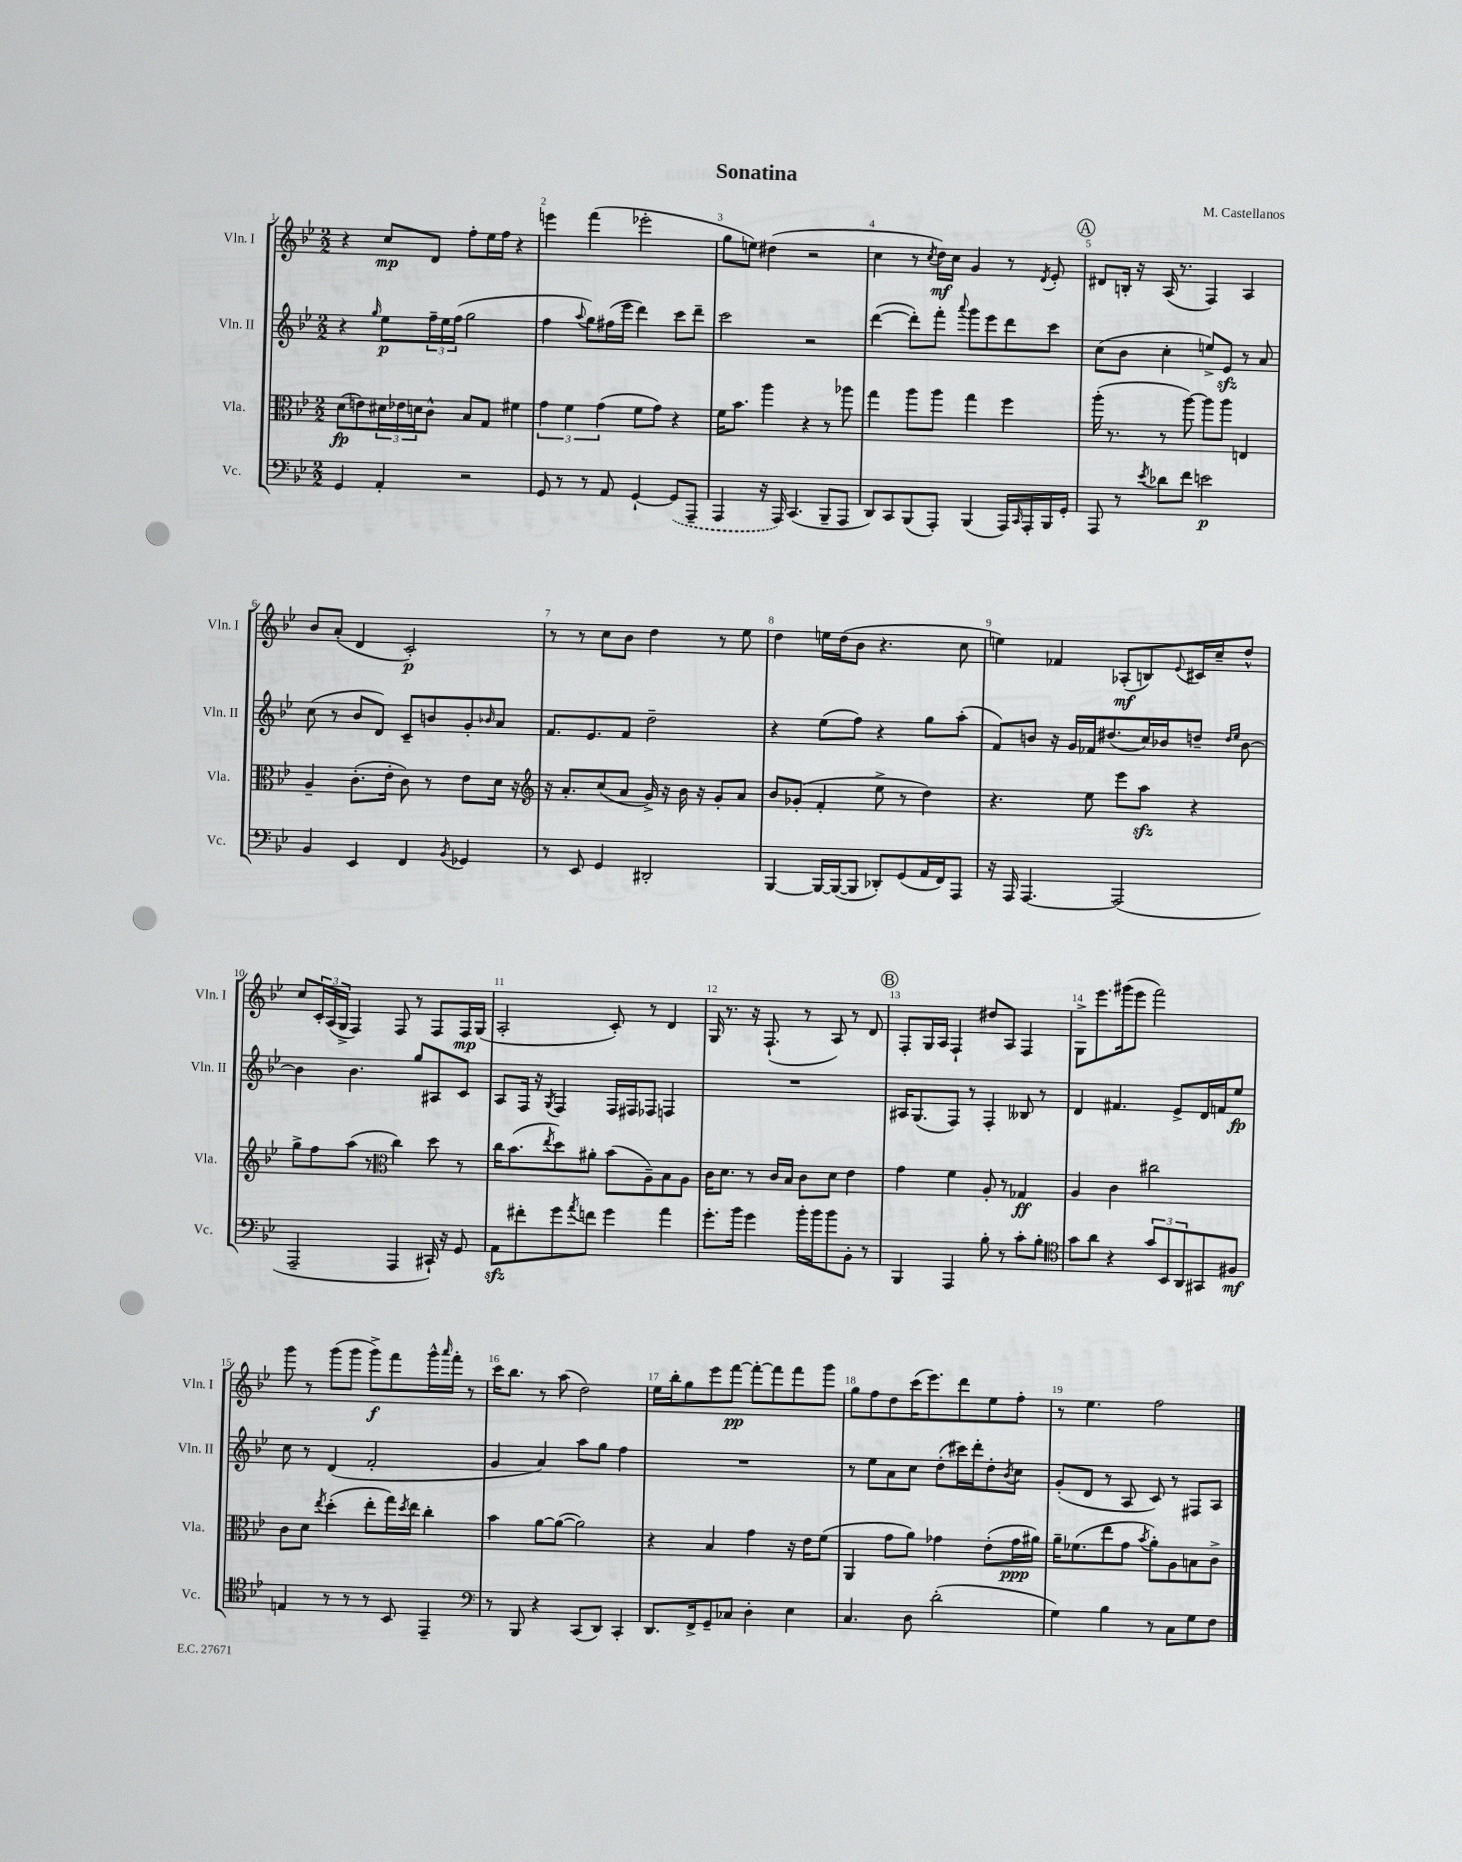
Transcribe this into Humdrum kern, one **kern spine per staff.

**kern	**dynam	**kern	**dynam	**kern	**dynam	**kern	**dynam
*part4	*part4	*part3	*part3	*part2	*part2	*part1	*part1
*staff4	*staff4	*staff3	*staff3	*staff2	*staff2	*staff1	*staff1
*I"Vc.	*	*I"Vla.	*	*I"Vln. II	*	*I"Vln. I	*
*I'Vc.	*	*I'Vla.	*	*I'Vln. II	*	*I'Vln. I	*
*clefF4	*	*clefC3	*	*clefG2	*	*clefG2	*
*k[b-e-]	*	*k[b-e-]	*	*k[b-e-]	*	*k[b-e-]	*
*M2/2	*	*M2/2	*	*M2/2	*	*M2/2	*
=1	=1	=1	=1	=1	=1	=1	=1
4GG/	.	(8d\L	fp	4r	.	4r	.
.	.	8en\)	.	.	.	.	.
.	.	.	.	16qqgg/	.	.	.
4AA'/	.	24d#X\L	.	8ee-\L	p	8cc/L	mp
.	.	24e-X\	.	.	.	.	.
.	.	24dn\J	.	.	.	.	.
.	.	8c^^\J	.	24ff~\L	.	8d/J	.
.	.	.	.	24ee-\	.	.	.
.	.	.	.	(24ff\JJ	.	.	.
2r	.	8B-/L	.	2gg\	.	8ff'\L	.
.	.	8G/J	.	.	.	16ee-\L	.
.	.	.	.	.	.	16ff\JJ	.
.	.	4f#X\	.	.	.	4r	.
=2	=2	=2	=2	=2	=2	=2	=2
8GG/	.	6g\	.	4ff\	.	4eeen\	.
8r	.	.	.	.	.	.	.
.	.	6f\	.	.	.	.	.
.	.	.	.	8qqaa/	.	.	.
8r	.	.	.	8gg\L)	.	(4fff\	.
.	.	(6g\	.	.	.	.	.
8AA/	.	.	.	(16ff#X\L	.	.	.
.	.	.	.	16eee-\JJ	.	.	.
[4GG`/	.	8f\L	.	4ddd\)	.	2eee-X'\	.
.	.	8g\J)	.	.	.	.	.
(8GG/L]	.	4r	.	8ccc\L	.	.	.
8AAA~/J	.	.	.	8ddd~\J	.	.	.
=3	=3	=3	=3	=3	=3	=3	=3
4AAA/	.	16f\KL	.	2ccc\	.	8gg\L	.
.	.	8.b-\J	.	.	.	.	.
.	.	.	.	.	.	8een\J)	.
16r	.	4aa\	.	.	.	(4dd#X\	.
16AAA/)	.	.	.	.	.	.	.
(4.CC/	.	.	.	.	.	.	.
.	.	4r	.	2r	.	2r	.
8BBB-~/L	.	8r	.	.	.	.	.
8AAA/J	.	8aa-X\	.	.	.	.	.
=4	=4	=4	=4	=4	=4	=4	=4
8DD/L)	.	4gg\	.	([4ddd\	.	4cc\	.
8CC/	.	.	.	.	.	.	.
(8BBB-/	.	8aa\L	.	8ddd'\L])	.	8r	.
.	.	.	.	.	.	8qcc/	.
8AAA'/J)	.	8aa\J	.	8fff'\J	.	16dd\LL)	mf
.	.	.	.	.	.	16cc\JJ	.
.	.	.	.	8qqaaa/	.	.	.
(4BBB-/	.	4gg\	.	8ggg\L	.	4g/	.
.	.	.	.	8eee-\	.	.	.
16AAA/LL)	.	4ff\	.	8ddd\	.	8r	.
16qqCC/	.	.	.	.	.	.	.
16AAA'/	.	.	.	.	.	.	.
.	.	.	.	.	.	8qd/	.
16BBB-/	.	.	.	8ccc\J	.	8e-'/	.
16GG'/JJ	.	.	.	.	.	.	.
!!LO:REH:place=s1:t=A
=5	=5	=5	=5	=5	=5	=5	=5
8AAA/	.	(16aa'\	.	(8cc\L	.	8d#X/L	.
.	.	8.r	.	.	.	.	.
8r	.	.	.	8b-\J	.	16Bn'/Jk	.
.	.	.	.	.	.	16r	.
8qe-/	.	.	.	.	.	.	.
8d-X\L	.	8r	.	4cc'\	.	(16A/	.
.	.	.	.	.	.	8.r	.
8f\J	.	[8aa\)	.	.	.	.	.
2en\	p	8aa\L]	.	8een^/L)	.	4F/)	.
.	.	8aa\J	.	8e-zz/J	.	.	.
.	.	4En/	.	8r	.	4A/	.
.	.	.	.	8a/	.	.	.
!!LO:LB:g=z
=6	=6	=6	=6	=6	=6	=6	=6
4BB-/	.	4A~/	.	(8cc\	.	8b-/L	.
.	.	.	.	8r	.	(8a'/J	.
4EE-/	.	(8.c'\L	.	8b-/L	.	4d/	.
.	.	.	.	8d/J)	.	.	.
.	.	16e-'\Jk	.	.	.	.	.
4FF/	.	8c\)	.	8c~/L	.	2c'/)	p
.	.	8r	.	8bn/	.	.	.
8qBB-/	.	.	.	.	.	.	.
4GG-X/	.	8e-\L	.	8g'/	.	.	.
.	.	.	.	16qqb-X/	.	.	.
.	.	16d\Jk	.	8a/J	.	.	.
.	.	16r	.	.	.	.	.
=7	=7	=7	=7	=7	=7	=7	=7
*	*	*clefG2	*	*	*	*	*
8r	.	16r	.	8.f/L	.	8r	.
.	.	8.a'/L	.	.	.	.	.
8EE-/	.	.	.	.	.	8r	.
.	.	.	.	8.e-/	.	.	.
4GG/	.	(8cc/	.	.	.	8cc\L	.
.	.	8a/J	.	8f/J	.	8b-\J	.
2DD#X'/	.	16g^/)	.	2dd~\	.	4dd\	.
.	.	16r	.	.	.	.	.
.	.	16b-\	.	.	.	.	.
.	.	16r	.	.	.	.	.
.	.	8g'/L	.	.	.	8r	.
.	.	8a/J	.	.	.	8ee-\	.
=8	=8	=8	=8	=8	=8	=8	=8
[4BBB-/	.	8b-/L	.	4r	.	4dd\	.
.	.	(8g-X'/J	.	.	.	.	.
16BBB-/LL_	.	4f'/	.	(8ee-\L	.	16een\LL	.
(16BBB-/J_	.	.	.	.	.	(16dd\J	.
8BBB-/J]	.	.	.	8ff\J)	.	8b-\J	.
8DD-X'/L)	.	8ee-^\	.	4r	.	4.r	.
(8GG/	.	8r	.	.	.	.	.
16AA/L	.	4dd\)	.	8gg\L	.	.	.
16FF/J)	.	.	.	.	.	.	.
8AAA/J	.	.	.	(8aa'\J	.	8cc\	.
=9	=9	=9	=9	=9	=9	=9	=9
16r	.	4.r	.	8f/L)	.	4een\)	.
16AAA/	.	.	.	.	.	.	.
[4.AAA/	.	.	.	8bn/J	.	.	.
.	.	.	.	16r	.	4f-X/	.
.	.	.	.	16g/LL	.	.	.
.	.	8ee-\	.	16f-X/J	.	.	.
.	.	.	.	(8.dd#X/	.	.	.
(2AAA/]	.	8eee-\L	.	.	.	(8A-X'/L	mf
.	.	8aazz\J	.	16cc/L)	.	8Bn/)	.
.	.	.	.	16b-X/J	.	.	.
.	.	.	.	.	.	8qqe-/	.
.	.	4r	.	8ddn~/J	.	16c#X/L	.
.	.	.	.	.	.	16cc~/J	.
.	.	.	.	16qqdd/LL	.	.	.
.	.	.	.	16qqee-/JJ	.	.	.
.	.	.	.	[8b-\	.	8dd^^/J	.
!!LO:LB:g=z
=10	=10	=10	=10	=10	=10	=10	=10
2AAA~/	.	8gg^\L	.	4b-\]	.	8cc/L	.
.	.	8ff\	.	.	.	24c'/L	.
.	.	.	.	.	.	(24A/	.
.	.	.	.	.	.	24G^/JJ	.
.	.	(8aa\J	.	4.b-\	.	4F/)	.
.	.	8r	.	.	.	.	.
*	*	*clefC3	*	*	*	*	*
4AAA/	.	4cc\)	.	.	.	8F/	.
.	.	.	.	8gg/L	.	8r	.
16CC#X`/)	.	8dd\	.	8A#X/	.	8F/L	.
16r	.	.	.	.	.	.	.
8GG/	.	8r	.	8c/J	.	16F/L	mp
.	.	.	.	.	.	(16G/JJ	.
=11	=11	=11	=11	=11	=11	=11	=11
8AAzz\L	.	16cc\KL	.	8A/L	.	2A'/	.
.	.	(8.b-\	.	.	.	.	.
8f#X'\	.	.	.	16F/Jk	.	.	.
.	.	.	.	16r	.	.	.
.	.	8qee-/	.	8qG/	.	.	.
8g\	.	8dd\)	.	4F/	.	.	.
8qa/	.	.	.	.	.	.	.
8fn\J	.	8a#X'\J	.	.	.	.	.
4g\	.	(8b-\L	.	16F/LL	.	8c'/)	.
.	.	.	.	16F#X/J	.	.	.
.	.	8A~\)	.	8F-X/J	.	8r	.
4a\	.	8B-\	.	4Fn/	.	4d/	.
.	.	8A\J	.	.	.	.	.
=12	=12	=12	=12	=12	=12	=12	=12
8.g'\L	.	16c\KL	.	1r	.	16G/	.
.	.	8.d\J	.	.	.	8.r	.
16b-\Jk	.	.	.	.	.	.	.
4g\	.	8r	.	.	.	16r	.
.	.	.	.	.	.	(8.F`/	.
.	.	16c/LL	.	.	.	.	.
.	.	16B-/JJ	.	.	.	.	.
16b-'\LL	.	8c\L	.	.	.	8r	.
16b-\J	.	.	.	.	.	.	.
8b-\	.	8d\J	.	.	.	8A/)	.
8BB-'\J	.	4e-\	.	.	.	8r	.
8r	.	.	.	.	.	8d/	.
!!LO:REH:place=s1:t=B
=13	=13	=13	=13	=13	=13	=13	=13
4BBB-/	.	4g\	.	16A#X/KL	.	8F'/L	.
.	.	.	.	(8.G/	.	.	.
.	.	.	.	.	.	16G/L	.
.	.	.	.	.	.	16A/JJ	.
4AAA/	.	4f\	.	8F/J)	.	4F`/	.
.	.	.	.	8r	.	.	.
8B-'\	.	8A'/	.	4F'/	.	8dd#X/L	.
8r	.	8r	.	.	.	8A/J	.
8c'\L	.	4G-X/	ff	8B--X/	.	4F/	.
8B-'\J	.	.	.	8r	.	.	.
=14	=14	=14	=14	=14	=14	=14	=14
*clefC4	*	*	*	*	*	*	*
8g\L	.	4A/	.	4d/	.	8G^\L	.
8a\J	.	.	.	.	.	8.eee-\	.
4r	.	4c\	.	4.f#X/	.	.	.
.	.	.	.	.	.	(16ggg#X\k	.
.	.	.	.	.	.	8eee-\J	.
12g/L	.	2cc#X\	.	.	.	2fff\)	.
12BB-/	.	.	.	.	.	.	.
.	.	.	.	8e-^/L	.	.	.
12AA/	.	.	.	.	.	.	.
8GG#X/	.	.	.	16d/L	.	.	.
.	.	.	.	16fn/J	.	.	.
8F#X/J	mf	.	.	8ee-/J	fp	.	.
!!LO:LB:g=z
=15	=15	=15	=15	=15	=15	=15	=15
4En/	.	8c\L	.	8cc\	.	8ggg\	.
.	.	8d\J	.	8r	.	8r	.
.	.	8qee-/	.	.	.	.	.
8r	.	(4dd'\	.	(4d/	.	(8ggg\L	.
8r	.	.	.	.	.	8ggg\J	.
8r	.	8ee-'\L	.	2f'/	.	8ggg^\L)	f
8BB-/	.	16gg\L)	.	.	.	8fff\	.
.	.	8qdd/	.	.	.	.	.
.	.	16ee-\JJ	.	.	.	.	.
4EE-~/	.	4cc'\	.	.	.	16ggg^^\L	.
.	.	.	.	.	.	16qqaaa/	.
.	.	.	.	.	.	16fff'\JJ	.
.	.	.	.	.	.	8r	.
=16	=16	=16	=16	=16	=16	=16	=16
*clefF4	*	*	*	*	*	*	*
8r	.	4b-\	.	4g/	.	16ccc\KL	.
.	.	.	.	.	.	8.bb-\J	.
8BBB-/	.	.	.	.	.	.	.
4r	.	[8a\L	.	4a/)	.	8r	.
.	.	(8a\J_	.	.	.	(8aa\	.
(8CC/L	.	2a\])	.	8aa\L	.	2dd\)	.
8DD/J)	.	.	.	8gg\J	.	.	.
4CC'/	.	.	.	4ff\	.	.	.
=17	=17	=17	=17	=17	=17	=17	=17
8.DD/L	.	4r	.	1r	.	16ee-\LL	.
.	.	.	.	.	.	16bb-'\J	.
.	.	.	.	.	.	8gg\	.
16FF^/k	.	.	.	.	.	.	.
8GG~/	.	4B-/	.	.	.	8eee-\	.
8C-X/J	.	.	.	.	.	[8fff\J	pp
4D'\	.	4g\	.	.	.	8fff'\L_	.
.	.	.	.	.	.	8fff\]	.
4E-\	.	16r	.	.	.	8fff\	.
.	.	16e-\KL	.	.	.	.	.
.	.	(8f\J	.	.	.	8ggg\J	.
=18	=18	=18	=18	=18	=18	=18	=18
4.C/	.	4AA/	.	8r	.	8gg\L	.
.	.	.	.	8ee-\L	.	8ff\	.
.	.	8g\L	.	8a\	.	8dd\	.
8D\	.	8a\J)	.	8cc\J	.	(16ccc\K	.
.	.	.	.	.	.	8.eee-\)	.
(2d'\	.	4g-X\	.	(8dd'\L	.	.	.
.	.	.	.	16ccc#X\L)	.	8ddd\	.
.	.	.	.	16ddd'\J	.	.	.
.	.	(8e-'\L	.	8dd'\	.	8ee-\	.
.	.	.	.	8qb-/	.	.	.
.	.	16g-\L	ppp	8cc\J	.	8ff'\J	.
.	.	16a#X\JJ)	.	.	.	.	.
=19	=19	=19	=19	=19	=19	=19	=19
4G\)	.	16a~\KL	.	(8g'/L	.	8r	.
.	.	(8.f-X\	.	.	.	.	.
.	.	.	.	8d/J	.	4.ee-\	.
4B-\	.	8ee-\	.	8r	.	.	.
.	.	8g\J	.	8A/	.	.	.
.	.	8qb-/	.	.	.	.	.
8r	.	8a'\L)	.	8c/)	.	2ff\	.
8C\L	.	8A\	.	8r	.	.	.
8G\	.	8Bn\	.	8F#X/L	.	.	.
8F\J	.	8c^\J	.	8A/J	.	.	.
==	==	==	==	==	==	==	==
*-	*-	*-	*-	*-	*-	*-	*-
